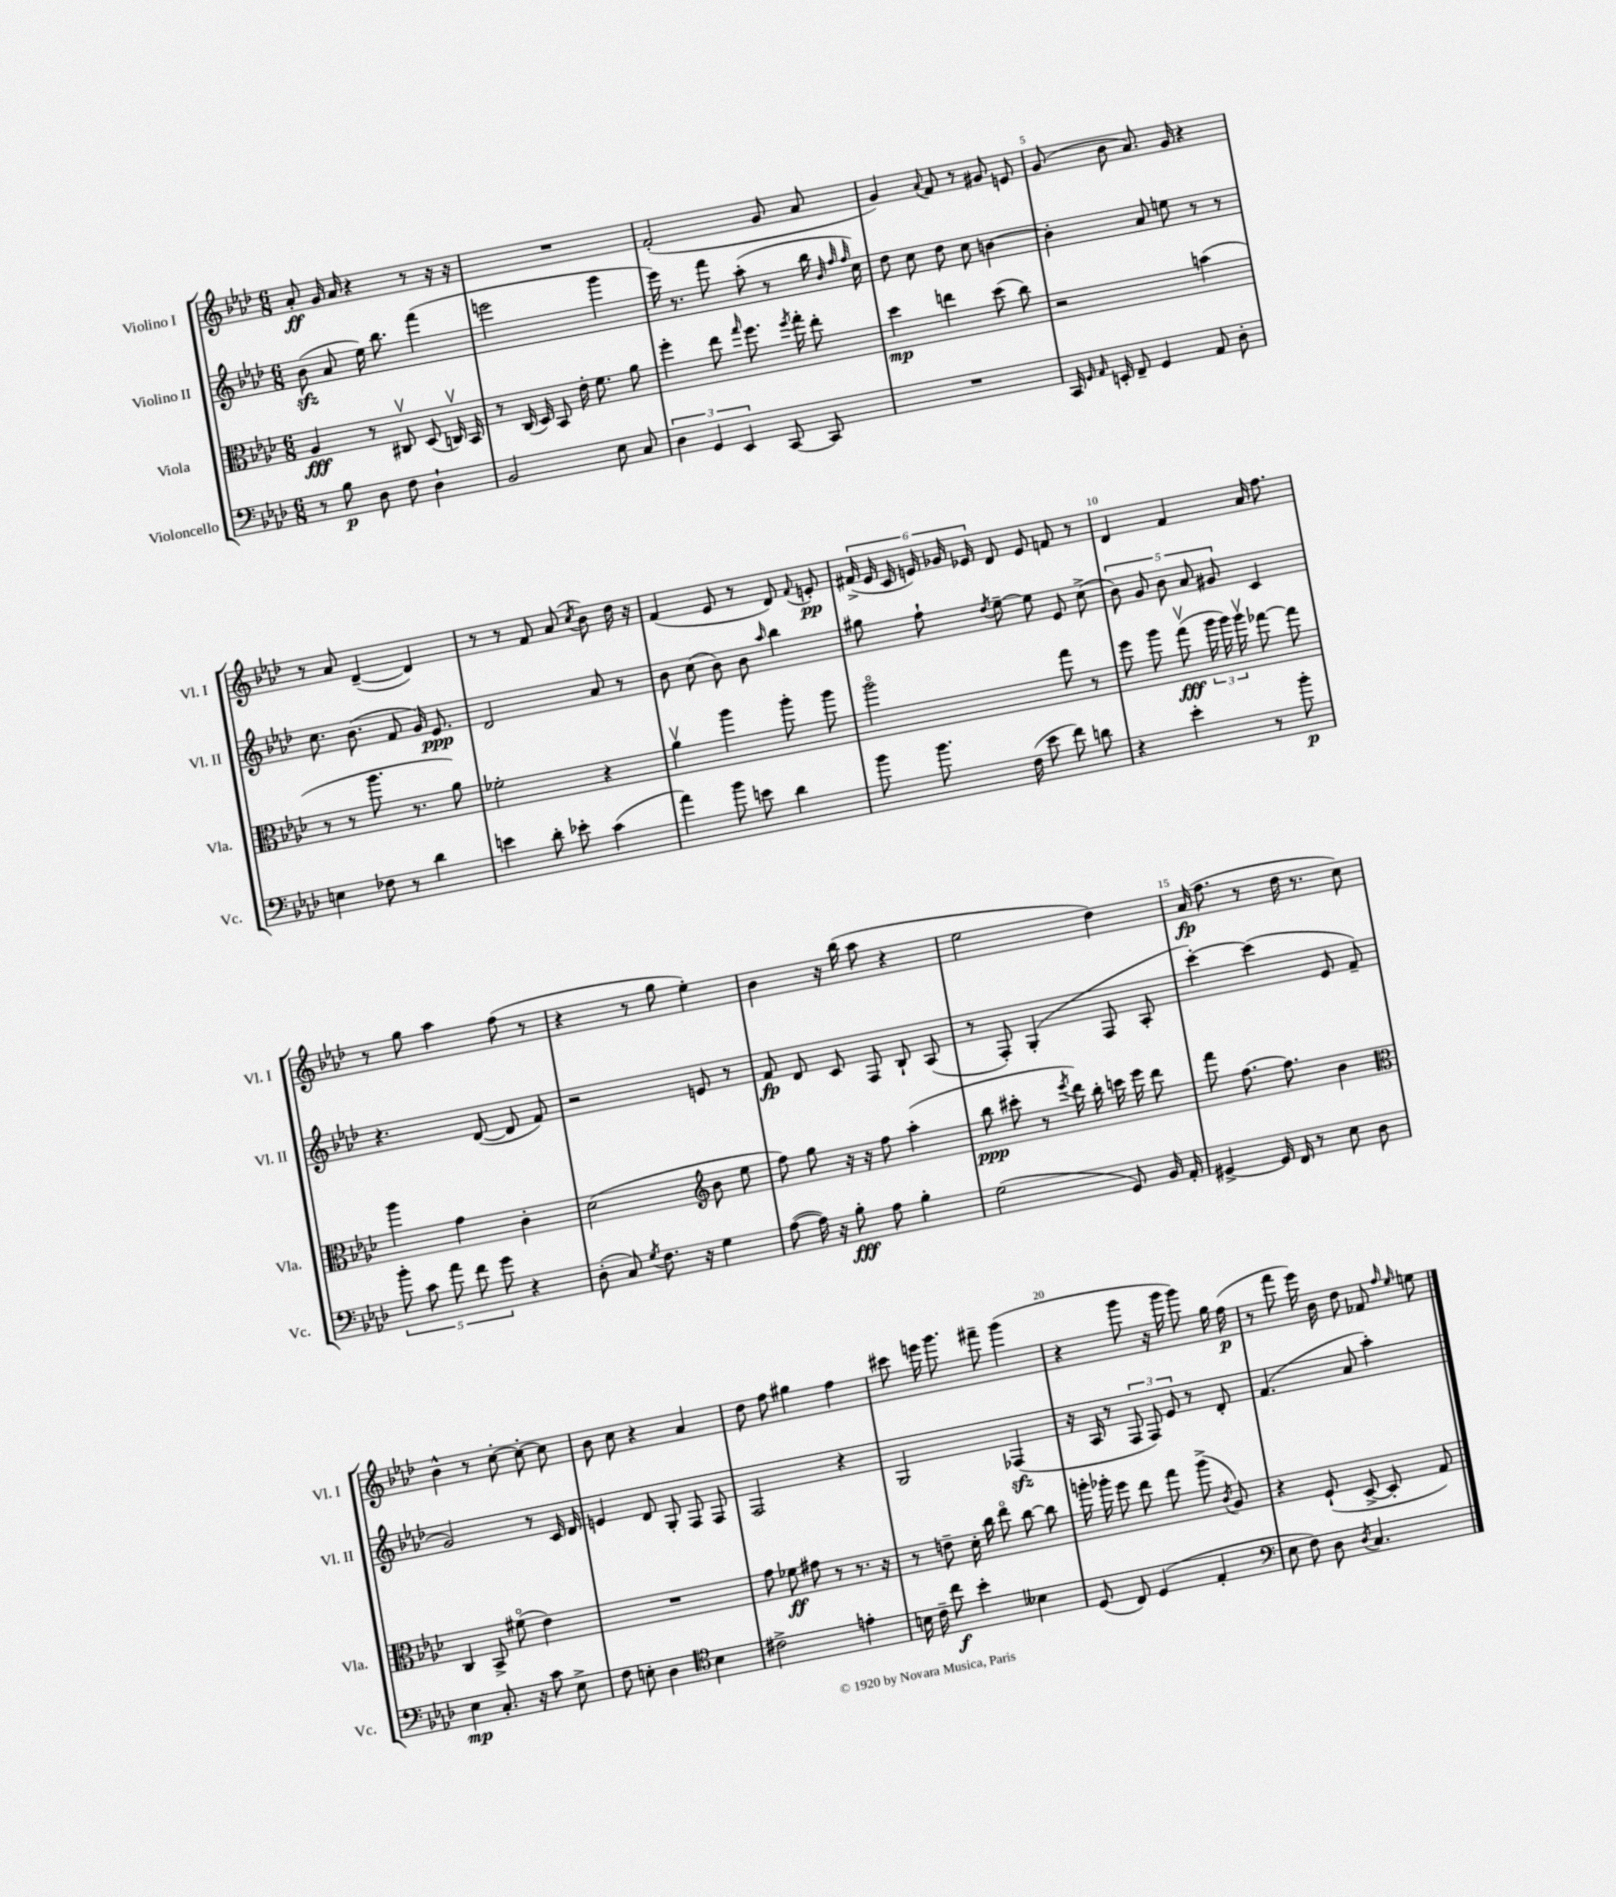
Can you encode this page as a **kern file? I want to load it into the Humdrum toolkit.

**kern	**dynam	**kern	**dynam	**kern	**dynam	**kern	**dynam
*part4	*part4	*part3	*part3	*part2	*part2	*part1	*part1
*staff4	*staff4	*staff3	*staff3	*staff2	*staff2	*staff1	*staff1
*I"Violoncello	*	*I"Viola	*	*I"Violino II	*	*I"Violino I	*
*I'Vc.	*	*I'Vla.	*	*I'Vl. II	*	*I'Vl. I	*
*clefF4	*	*clefC3	*	*clefG2	*	*clefG2	*
*k[b-e-a-d-]	*	*k[b-e-a-d-]	*	*k[b-e-a-d-]	*	*k[b-e-a-d-]	*
*M6/8	*	*M6/8	*	*M6/8	*	*M6/8	*
=1	=1	=1	=1	=1	=1	=1	=1
8r	.	4A-/	fff	(8b-zz\	.	8a-'/	ff
8B-\	p	.	.	8a-/	.	16g/	.
.	.	.	.	.	.	16a-/	.
8D-\	.	8r	.	16ee-\)	.	4r	.
.	.	.	.	8.bb-\	.	.	.
8F\	.	8C#Xv/	.	.	.	.	.
4D-`\	.	(8D-/	.	(4fff\	.	8r	.
.	.	16Cnv/)	.	.	.	16r	.
.	.	16BB-/	.	.	.	16r	.
=2	=2	=2	=2	=2	=2	=2	=2
2BB-/	.	8r	.	2eeen\	.	2.r	.
.	.	(16C/	.	.	.	.	.
.	.	16D-/)	.	.	.	.	.
.	.	8BB-/	.	.	.	.	.
.	.	16e-'\	.	.	.	.	.
.	.	8.f\	.	.	.	.	.
8E-\	.	.	.	4ggg\	.	.	.
8C/	.	8a-\	.	.	.	.	.
=3	=3	=3	=3	=3	=3	=3	=3
6D-\	.	4ff'\	.	16eee-\)	.	(2f'/	.
.	.	.	.	8.r	.	.	.
6GG/	.	.	.	.	.	.	.
.	.	8ee-\	.	8fff\	.	.	.
6EE-/	.	.	.	.	.	.	.
.	.	16qqgg/	.	.	.	.	.
.	.	8.ff\	.	(8aa-'\	.	.	.
[8CC/	.	.	.	8r	.	8g/	.
.	.	8qff/	.	.	.	.	.
.	.	16gg'\	.	.	.	.	.
8CC/]	.	8ee-'\	.	16bb-\	.	8a-/	.
.	.	.	.	32qqb-/	.	.	.
.	.	.	.	32qqff/	.	.	.
.	.	.	.	32qqff/	.	.	.
.	.	.	.	16cc\)	.	.	.
=4	=4	=4	=4	=4	=4	=4	=4
2.r	.	4dd-\	mp	8dd-\	.	4g/)	.
.	.	.	.	8cc\	.	.	.
.	.	.	.	.	.	8qqa-/	.
.	.	4een\	.	8dd-\	.	8f/	.
.	.	.	.	8cc\	.	8r	.
.	.	(8dd-\	.	[4bn\	.	8g#X/	.
.	.	8cc\)	.	.	.	8en/	.
=5	=5	=5	=5	=5	=5	=5	=5
16CC/	.	2r	.	4b'\]	.	(8g/	.
16qqGG/	.	.	.	.	.	.	.
16qqAA-/	.	.	.	.	.	.	.
16EEn'/	.	.	.	.	.	.	.
8FF~/	.	.	.	.	.	8b-\	.
4GG/	.	.	.	8a-/	.	8.a-/)	.
.	.	.	.	8een\	.	.	.
.	.	.	.	.	.	16g/	.
8AA-/	.	(4bn\	.	8r	.	4r	.
8D-'\	.	.	.	8r	.	.	.
!!LO:LB:g=z
=6	=6	=6	=6	=6	=6	=6	=6
4En\	.	8r	.	8.cc\	.	8r	.
.	.	8r	.	.	.	8a-/	.
.	.	.	.	(8.b-\	.	.	.
8F-X\	.	8.aa-\	.	.	.	([4d-~/	.
8r	.	.	.	8f/	.	.	.
.	.	8.r	.	.	.	.	.
4d-\	.	.	.	16g/)	.	4d-/])	.
.	.	.	.	8.e-/	ppp	.	.
.	.	8a-\)	.	.	.	.	.
=7	=7	=7	=7	=7	=7	=7	=7
4en\	.	2f-X'\	.	2d-/	.	8r	.
.	.	.	.	.	.	8r	.
8d-'\	.	.	.	.	.	8f/	.
8e-X'\	.	.	.	.	.	(8a-/	.
.	.	.	.	.	.	8qcc/	.
(4c\	.	4r	.	8a-/	.	8b-\)	.
.	.	.	.	8r	.	16dd-\	.
.	.	.	.	.	.	16r	.
=8	=8	=8	=8	=8	=8	=8	=8
4a-\)	.	4a-v\	.	8b-\	.	(4f/	.
.	.	.	.	(8cc\	.	.	.
8b-\	.	4aa-\	.	8b-\)	.	8e-/	.
8en\	.	.	.	8b-\	.	8r	.
.	.	.	.	16qqaa-/	.	.	.
4d-\	.	8aa-'\	.	4bb-\	.	8d-/)	.
.	.	.	.	.	.	8qqf/	.
.	.	8aa-\	.	.	.	8en'/	pp
=9	=9	=9	=9	=9	=9	=9	=9
8b-\	.	2aa-\	.	8gg#X\	.	(24f#X^/	.
.	.	.	.	.	.	24e-/	.
.	.	.	.	.	.	24c/	.
8.b-\	.	.	.	8ff`\	.	24en/)	.
.	.	.	.	.	.	24g-X/	.
.	.	.	.	.	.	24e-X/	.
.	.	.	.	8qdd-/	.	.	.
.	.	.	.	[8ee-~\	.	8d-/	.
(16F\	.	.	.	.	.	.	.
8e-\	.	.	.	8ee-\]	.	8e-/	.
8f\)	.	8gg\	.	8e-/	.	8fn/	.
8dn\	.	8r	.	(8cc^\	.	8r	.
=10	=10	=10	=10	=10	=10	=10	=10
4r	.	8ff\	.	10b-\)	.	4d-/	.
.	.	.	.	10g/	.	.	.
.	.	8aa-\	.	.	.	.	.
.	.	.	.	10b-\	.	.	.
4e-'\	.	(8ggv\	fff	.	.	4f/	.
.	.	.	.	10a-/	.	.	.
.	.	24aa-\	.	.	.	.	.
.	.	.	.	10g#X/	.	.	.
.	.	24aa-\)	.	.	.	.	.
.	.	24aa-v\	.	.	.	.	.
8r	.	[8gg-X\	.	4c/	.	16a-/	.
.	.	.	.	.	.	8.ff\	.
8b-'\	p	8gg-\]	.	.	.	.	.
!!LO:LB:g=z
=11	=11	=11	=11	=11	=11	=11	=11
10b-'\	.	4aa-\	.	4.r	.	8r	.
10c\	.	.	.	.	.	.	.
.	.	.	.	.	.	8gg\	.
10a-\	.	.	.	.	.	.	.
.	.	4g\	.	.	.	4aa-\	.
10f\	.	.	.	.	.	.	.
.	.	.	.	([8d-/	.	.	.
10g\	.	.	.	.	.	.	.
4r	.	4c'\	.	8d-/]	.	(8ff\	.
.	.	.	.	8f/)	.	8r	.
=12	=12	=12	=12	=12	=12	=12	=12
(8D-'\	.	(2d-\	.	2r	.	4r	.
8C/)	.	.	.	.	.	.	.
8qG/	.	.	.	.	.	.	.
8.F\	.	.	.	.	.	8r	.
.	.	.	.	.	.	8gg\	.
16r	.	.	.	.	.	.	.
*	*	*clefG2	*	*	*	*	*
4G\	.	8b-\	.	8en/	.	4ee-'\)	.
.	.	8ee-\	.	8r	.	.	.
=13	=13	=13	=13	=13	=13	=13	=13
([8A-\	.	8ff\)	.	8f/	fp	4b-\	.
16A-\])	.	8gg\	.	8d-/	.	.	.
16r	.	.	.	.	.	.	.
8B-'\	fff	16r	.	8c/	.	16r	.
.	.	16r	.	.	.	(16bb-\	.
8A-\	.	8ff\	.	8F/	.	8aa-\	.
4B-'\	.	(4aa-'\	.	8B-`/	.	4r	.
.	.	.	.	(8A-/	.	.	.
=14	=14	=14	=14	=14	=14	=14	=14
(2G\	.	8bb-\	ppp	8r	.	2ee-\	.
.	.	8ccc#X'\	.	8F'/)	.	.	.
.	.	8r	.	(4G'/	.	.	.
.	.	8qeee-/	.	.	.	.	.
.	.	16ddd-\)	.	.	.	.	.
.	.	16bb-'\	.	.	.	.	.
8GG/)	.	16cccn\	.	8F/	.	4dd-\)	.
.	.	16eee-\	.	.	.	.	.
16BB-/	.	8ddd-\	.	8A-'/	.	.	.
16AA-'/	.	.	.	.	.	.	.
=15	=15	=15	=15	=15	=15	=15	=15
[4GG#X^/	.	8fff\	.	[4ccc'\)	.	(16a-/	fp
.	.	.	.	.	.	8.ff\	.
.	.	[8.ff\	.	.	.	.	.
16GG#/]	.	.	.	(4ccc\]	.	8r	.
16FF/	.	8.ff\]	.	.	.	.	.
8r	.	.	.	.	.	16dd-\	.
.	.	.	.	.	.	8.r	.
8E-\	.	4b-\	.	8e-/	.	.	.
8D-\	.	.	.	8f~/	.	8cc\)	.
!!LO:LB:g=z
=16	=16	=16	=16	=16	=16	=16	=16
*	*	*clefC3	*	*	*	*	*
4E-\	mp	4C/	.	2g/)	.	4b-^^\	.
8.C'/	.	8BB-^/	.	.	.	8r	.
.	.	(8f#X\	.	.	.	[8cc'\	.
16r	.	.	.	.	.	.	.
8c\	.	4e-\)	.	8r	.	8cc'\_	.
8E-^\	.	.	.	16c/	.	8cc\]	.
.	.	.	.	16d-/	.	.	.
=17	=17	=17	=17	=17	=17	=17	=17
8F\	.	2.r	.	4en/	.	8b-\	.
8En'\	.	.	.	.	.	8cc\	.
4D-\	.	.	.	8d-/	.	4r	.
.	.	.	.	8G'/	.	.	.
*clefC4	*	*	*	*	*	*	*
4B-\	.	.	.	8F/	.	4a-/	.
.	.	.	.	8F/	.	.	.
=18	=18	=18	=18	=18	=18	=18	=18
2c#X^\	.	8g\	.	2F/	.	8dd-\	.
.	.	8f-X\	ff	.	.	8ff\	.
.	.	8g#X\	.	.	.	4gg#X\	.
.	.	8r	.	.	.	.	.
4en'\	.	8.r	.	4r	.	4ff\	.
.	.	16r	.	.	.	.	.
=19	=19	=19	=19	=19	=19	=19	=19
16Bn\	.	8r	.	2G/	.	8ccc#X\	.
16c~\	.	.	.	.	.	.	.
8cc\	f	8en~\	.	.	.	16eeen\	.
.	.	.	.	.	.	8.ggg\	.
4b-'\	.	16d-'\	.	.	.	.	.
.	.	16cc\	.	.	.	.	.
.	.	8ee-\	.	.	.	8fff#X~\	.
4B--X\	.	[8cc\	.	(4F-Xzz/	.	(4ggg\	.
.	.	8cc\]	.	.	.	.	.
=20	=20	=20	=20	=20	=20	=20	=20
(8D-/	.	16aan'\	.	16r	.	4r	.
.	.	16aa-X'\	.	16A-/	.	.	.
8C/)	.	8ff\	.	8r	.	.	.
(4D-/	.	8ee-\	.	12F/	.	8ggg\	.
.	.	.	.	12F/)	.	.	.
.	.	8gg\	.	.	.	16r	.
.	.	.	.	12e-/	.	.	.
.	.	.	.	.	.	16ggg\	.
4E-'/	.	(8aa-^\	.	8r	.	8ggg\)	.
.	.	8qc/	.	.	.	.	.
.	.	8A-/)	.	8d-'/	.	16gg\	.
.	.	.	.	.	.	(16ff\	p
=21	=21	=21	=21	=21	=21	=21	=21
*clefF4	*	*	*	*	*	*	*
8E-\	.	4r	.	(4.f/	.	8r	.
8F\)	.	.	.	.	.	8fff\	.
8D-\	.	(8F`/	.	.	.	16eee-\)	.
.	.	.	.	.	.	16b-\	.
8qD-/	.	.	.	.	.	.	.
4.C/	.	[8D-^/	.	8a-/	.	8dd-\	.
.	.	8D-'/]	.	4aa-'\)	.	8f-X/	.
.	.	.	.	.	.	16qqff/	.
.	.	.	.	.	.	16qqee-/	.
.	.	8G/)	.	.	.	8een\	.
==	==	==	==	==	==	==	==
*-	*-	*-	*-	*-	*-	*-	*-
